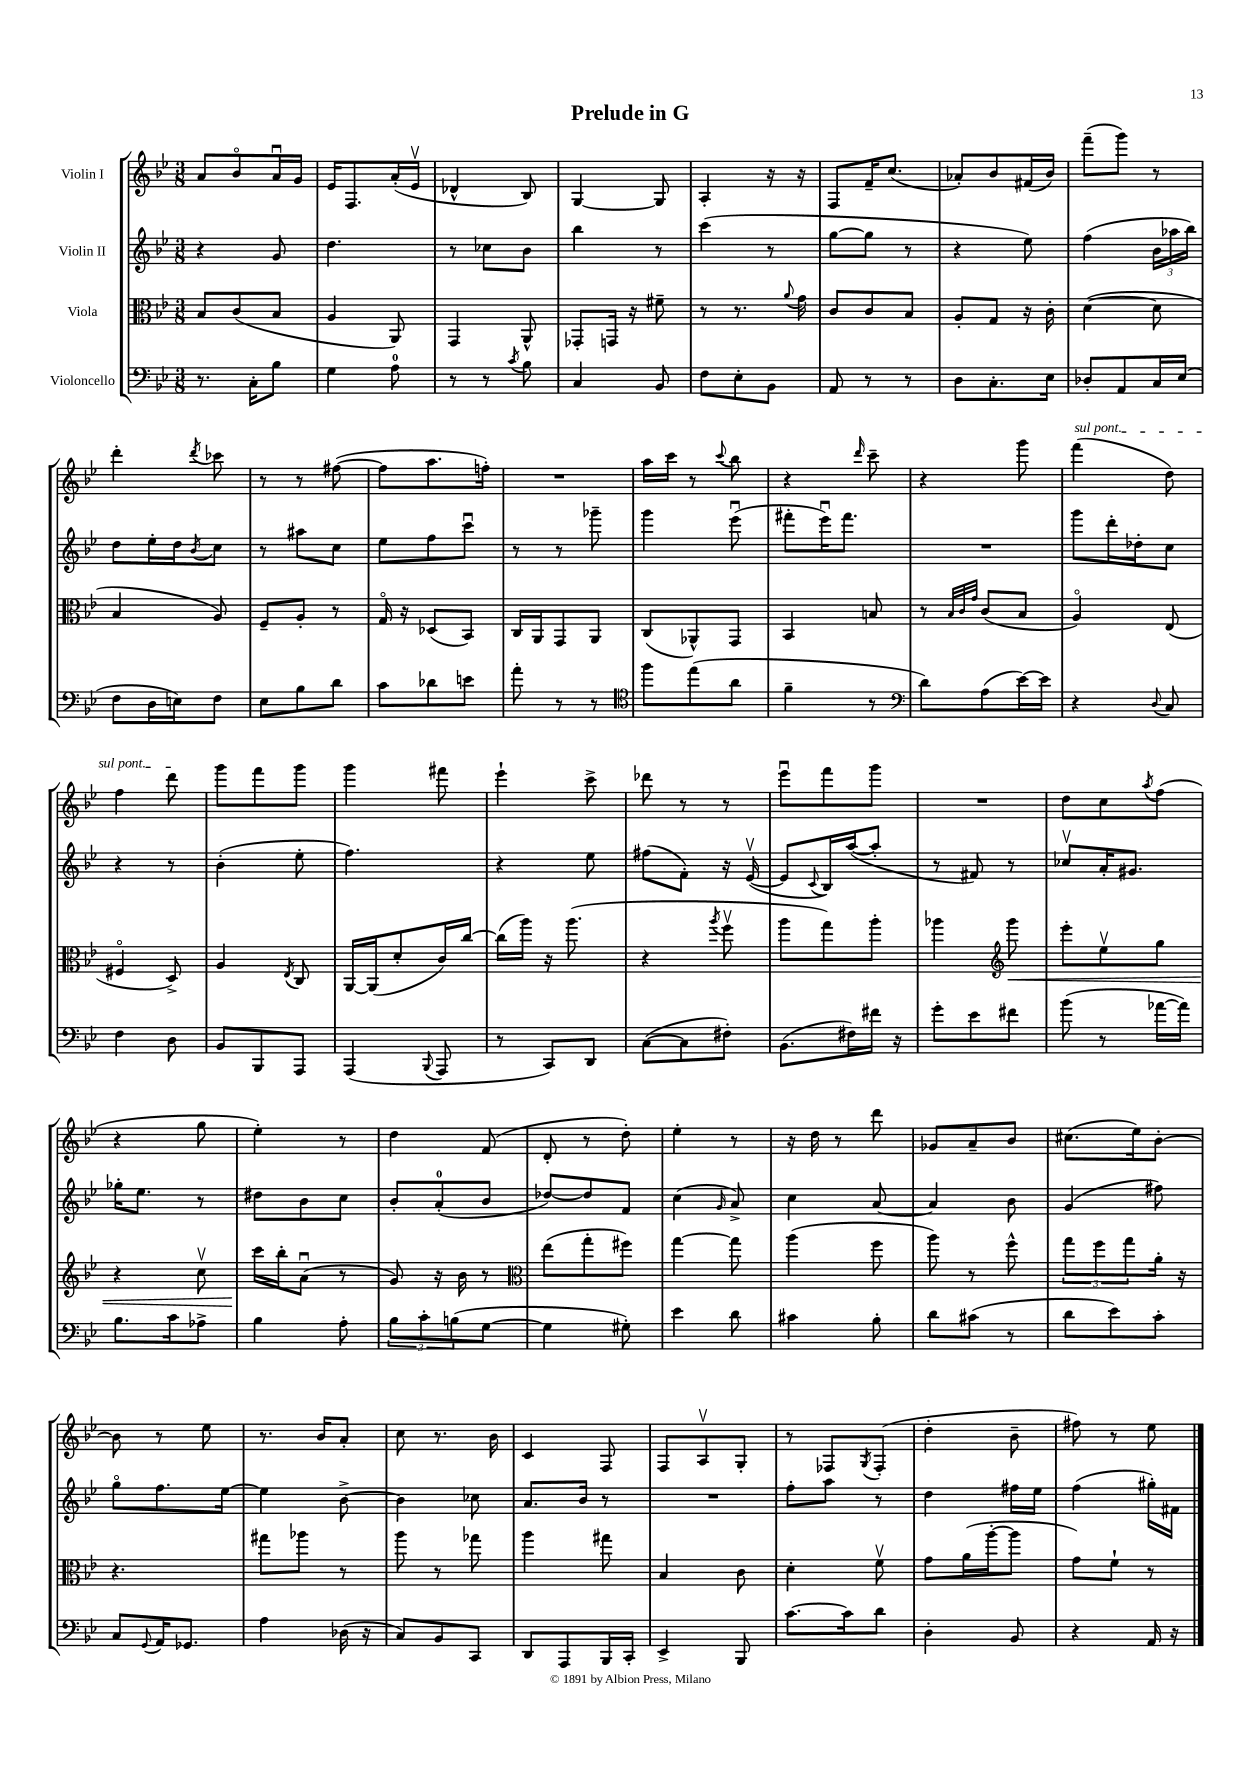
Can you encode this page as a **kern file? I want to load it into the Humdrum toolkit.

**kern	**kern	**dynam	**kern	**kern
*part4	*part3	*part3	*part2	*part1
*staff4	*staff3	*staff3	*staff2	*staff1
*I"Violoncello	*I"Viola	*	*I"Violin II	*I"Violin I
*clefF4	*clefC3	*	*clefG2	*clefG2
*k[b-e-]	*k[b-e-]	*	*k[b-e-]	*k[b-e-]
*M3/8	*M3/8	*	*M3/8	*M3/8
=1	=1	=1	=1	=1
8.r	8B-/L	.	4r	8a/L
.	(8c/	.	.	8b-/
16C'\KL	.	.	.	.
8B-\J	8B-/J	.	8g/	16au/L
.	.	.	.	16g/JJ
=2	=2	=2	=2	=2
4G\	4A/	.	4.dd\	16e-/KL
.	.	.	.	8.F/
8A\	8AA/)	.	.	(16a'/L
.	.	.	.	16e-v/JJ
=3	=3	=3	=3	=3
8r	4GG/	.	8r	4d-X^^/
8r	.	.	8cc-X\L	.
8qc/	.	.	.	.
8B-\	8AA^^/	.	8b-\J	8B-/)
=4	=4	=4	=4	=4
4C/	8GG-X'/L	.	4bb-\	[4G/
.	16GGn/Jk	.	.	.
.	16r	.	.	.
8BB-/	8f#X~\	.	8r	8G/]
=5	=5	=5	=5	=5
8F\L	8r	.	(4ccc\	4A'/
8E-'\	8.r	.	.	.
8BB-\J	.	.	8r	16r
.	8qqa/	.	.	.
.	16g\	.	.	16r
=6	=6	=6	=6	=6
8AA/	8c/L	.	[8gg\L	8F/L
8r	8c/	.	8gg\J]	16f~/K
.	.	.	.	(8.cc/J
8r	8B-/J	.	8r	.
=7	=7	=7	=7	=7
8D\L	8A'/L	.	4r	8a-X'/L)
8.C'\	8G/J	.	.	8b-/
.	16r	.	8ee-\)	(16f#X/L
16E-\Jk	16c'\	.	.	16b-/JJ)
=8	=8	=8	=8	=8
8D-X'/L	([4d\	.	(4ff\	(8fff~\L
8AA/	.	.	.	8ggg\J)
16C/L	8d\]	.	24b-\LL	8r
.	.	.	24aa-X\	.
(16E-/JJ	.	.	.	.
.	.	.	24bb-\JJ)	.
!!LO:LB:g=z
=9	=9	=9	=9	=9
8F\L	4B-/	.	8dd\L	4ddd'\
16D\L	.	.	16ee-'\L	.
16En\J)	.	.	16dd\J	.
.	.	.	8qb-/	8qddd/
8F\J	8A/)	.	8cc\J	8ccc-X\
=10	=10	=10	=10	=10
8E-\L	8F~/L	.	8r	8r
8B-\	8A'/J	.	8aa#X\L	8r
8d\J	8r	.	8cc\J	([8ff#X\
=11	=11	=11	=11	=11
8c\L	16G/	.	8ee-\L	8ff#\L]
.	16r	.	.	.
8d-X\	(8D-X/L	.	8ff\	8.aa\
8en\J	8BB-/J)	.	8cccu\J	.
.	.	.	.	16ffn'\Jk)
=12	=12	=12	=12	=12
8a'\	16C/LL	.	8r	4.r
.	16AA/J	.	.	.
8r	8GG/	.	8r	.
8r	8AA/J	.	8ggg-X~\	.
=13	=13	=13	=13	=13
*clefC4	*	*	*	*
8ff\L	(8C/L	.	4ggg\	16aa\LL
.	.	.	.	16ccc\JJ
(8ee-\	8AA-X^^/)	.	.	8r
.	.	.	.	8qqccc/
8a\J	8GG/J	.	(8eee-u\	8bb-\
=14	=14	=14	=14	=14
4f~\	4BB-/	.	8fff#X'\L	4r
.	.	.	16eee-u\K)	.
.	.	.	8.fff#\J	.
.	.	.	.	16qqddd/
8r	8Bn/	.	.	8ccc~\
=15	=15	=15	=15	=15
*clefF4	*	*	*	*
8d\L)	8r	.	4.r	4r
.	32qqB-/LLL	.	.	.
.	32qqc/	.	.	.
.	32qqg/JJJ	.	.	.
(8A\	(8c/L	.	.	.
[16e-\L)	8B-/J	.	.	8ggg\
16e-\JJ]	.	.	.	.
=16	=16	=16	=16	=16
!	!	!	!	!LO:TX:a:i:t=sul pont.
4r	4A/)	.	8ggg\L	(4fff\
.	.	.	16ddd'\L	.
.	.	.	16dd-X'\J	.
8qqD/	.	.	.	.
8C/	(8E-/	.	8cc\J	8dd\)
!!LO:LB:g=z
=17	=17	=17	=17	=17
4F\	4F#X/	.	4r	4ff\
8D\	8D^/)	.	8r	8ddd\
=18	=18	=18	=18	=18
8BB-/L	4A/	.	(4b-'\	8ggg\L
8BBB-/	.	.	.	8fff\
.	8qE-/	.	.	.
8AAA/J	8C/	.	8ee-'\	8ggg\J
=19	=19	=19	=19	=19
(4AAA/	[16AA/LL	.	4.ff\)	4ggg\
.	(16AA/J]	.	.	.
.	8d'/	.	.	.
8qqBBB-/	.	.	.	.
8AAA/	16c/L)	.	.	8fff#X\
.	[16cc/JJ	.	.	.
=20	=20	=20	=20	=20
8r	(16cc\LL]	.	4r	4eee-`\
.	16aa\JJ)	.	.	.
8CC/L)	16r	.	.	.
.	(8.aa\	.	.	.
8DD/J	.	.	8ee-\	8ccc^\
=21	=21	=21	=21	=21
([8C\L	4r	.	(8ff#X\L	8ddd-X\
8C\]	.	.	8f'\J)	8r
.	8qaa/	.	.	.
8F#X'\J)	8ffv\	.	16r	8r
.	.	.	([16e-v/	.
=22	=22	=22	=22	=22
(8.BB-\L	8aa\L	.	8e-/L]	8eee-u\L
.	.	.	8qqc/	.
.	8gg\)	.	16B-/L)	8fff\
16F#X\L)	.	.	([16aa/J	.
16f#X\JJ	8aa'\J	.	8aa'/J]	8ggg\J
16r	.	.	.	.
=23	=23	=23	=23	=23
8g'\L	4aa-X\	.	8r	4.r
8e-\	.	.	8f#X/)	.
*	*clefG2	*	*	*
!	!	!LO:HP:b	!	!
8f#X\J	8ggg\	<	8r	.
=24	=24	=24	=24	=24
(8b-\	8eee-'\L	.	8cc-Xv/L	8dd\L
8r	8ee-v\	.	16a'/K	8cc\
.	.	.	8.g#X/J	.
.	.	.	.	8qaa/
[16a-X\LL	8gg\J	.	.	(8ff\J
16a-\JJ])	.	.	.	.
!!LO:LB:g=z
=25	=25	=25	=25	=25
8.B-\L	4r	.	16gg-X'\KL	4r
.	.	.	8.ee-\J	.
16c\k	.	.	.	.
8A-X^\J	8ccv\	.	8r	8gg\
=26	=26	=26	=26	=26
4B-\	16ccc\LL	.	8dd#X\L	4ee-'\)
.	16bb-'\J	[	.	.
.	(8au\J	.	8b-\	.
8A'\	8r	.	8cc\J	8r
=27	=27	=27	=27	=27
12B-\L	8g/)	.	8b-'/L	4dd\
12c'\	.	.	.	.
.	16r	.	(8a'/	.
(12Bn\	.	.	.	.
.	16b-\	.	.	.
[8G\J	8r	.	8b-/J	(8f/
=28	=28	=28	=28	=28
*	*clefC3	*	*	*
4G\]	(8ee-\L	.	[8dd-X/L)	8d'/
.	8gg'\	.	8dd-/]	8r
8G#X'\)	8ff#X\J)	.	8f/J	8dd'\)
=29	=29	=29	=29	=29
4e-\	[4gg\	.	(4cc\	4ee-'\
.	.	.	16qqg/	.
8d\	8gg\]	.	8a^/)	8r
=30	=30	=30	=30	=30
4c#X\	(4aa\	.	4cc\	16r
.	.	.	.	16dd\
.	.	.	.	8r
8B-'\	8ff\	.	[8a/	8ddd\
=31	=31	=31	=31	=31
8d\L	8aa\)	.	4a/]	8g-X/L
(8c#X\J	8r	.	.	8a~/
8r	8ff^^\	.	8b-\	8b-/J
=32	=32	=32	=32	=32
8d\L	12gg\L	.	(4g/	(8.cc#X\L
.	12ff\	.	.	.
8e-\)	.	.	.	.
.	12gg\	.	.	.
.	.	.	.	16ee-\k)
8c'\J	16a'\Jk	.	8ff#X\)	[8b-'\J
.	16r	.	.	.
!!LO:LB:g=z
=33	=33	=33	=33	=33
8C/L	4.r	.	8gg\L	8b-\]
8qqGG/	.	.	.	.
16AA/K	.	.	8.ff\	8r
8.GG-X/J	.	.	.	.
.	.	.	.	8ee-\
.	.	.	[16ee-\Jk	.
=34	=34	=34	=34	=34
4A\	8gg#X\L	.	4ee-\]	8.r
.	8aa-X\J	.	.	.
.	.	.	.	16b-/KL
(16D-X\	8r	.	[8b-^\	8a'/J
16r	.	.	.	.
=35	=35	=35	=35	=35
8C/L)	8aa\	.	4b-\]	8cc\
8BB-/	8r	.	.	8.r
8CC/J	8gg-X\	.	8cc-X\	.
.	.	.	.	16b-\
=36	=36	=36	=36	=36
8DD/L	4aa\	.	8.a/L	4c/
8AAA/	.	.	.	.
.	.	.	16b-/Jk	.
16BBB-/L	8gg#X\	.	8r	8F/
16CC'/JJ	.	.	.	.
=37	=37	=37	=37	=37
4EE-^/	4B-/	.	4.r	8F/L
.	.	.	.	8Av/
8BBB-/	8c\	.	.	8G'/J
=38	=38	=38	=38	=38
[8.c\L	4d'\	.	8ff'\L	8r
.	.	.	8aa\J	8F-X/L
16c\k]	.	.	.	.
.	.	.	.	8qG/
8d\J	8fv\	.	8r	(8F-'/J
=39	=39	=39	=39	=39
4D'\	8g\L	.	4dd\	4dd'\
.	(16a\L	.	.	.
.	[16aa'\J	.	.	.
8BB-/	8aa\J]	.	16ff#X\LL	8b-~\
.	.	.	16ee-\JJ	.
=40	=40	=40	=40	=40
4r	8g\L)	.	(4ff\	8ff#X\)
.	8f`\J	.	.	8r
16AA/	8r	.	16gg#X'\LL)	8ee-\
16r	.	.	16f#X\JJ	.
==	==	==	==	==
*-	*-	*-	*-	*-
